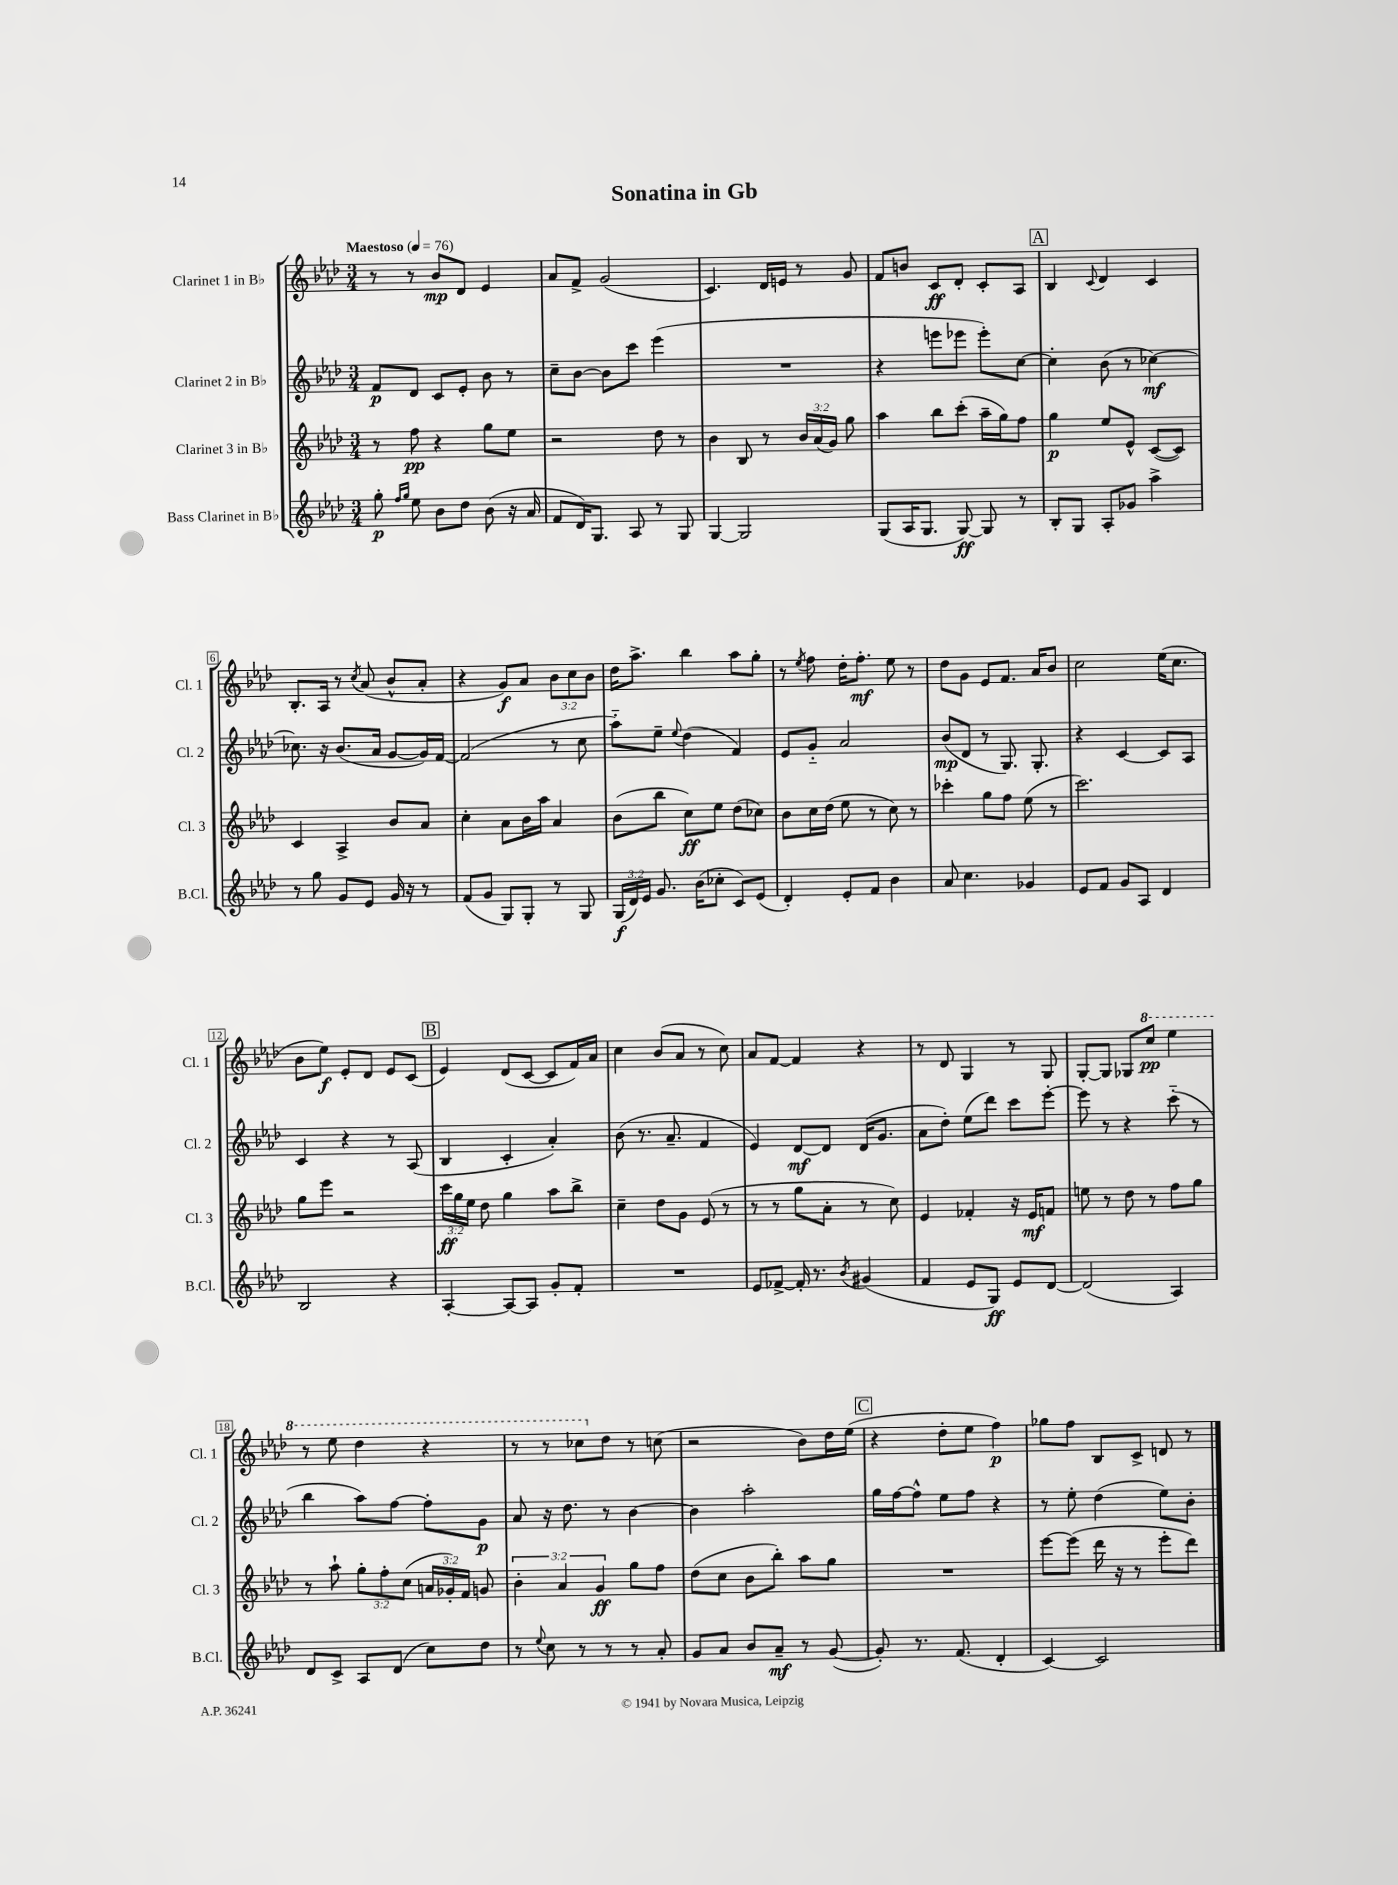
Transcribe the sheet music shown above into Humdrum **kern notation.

**kern	**dynam	**kern	**dynam	**kern	**dynam	**kern	**dynam
*part4	*part4	*part3	*part3	*part2	*part2	*part1	*part1
*staff4	*staff4	*staff3	*staff3	*staff2	*staff2	*staff1	*staff1
*I"Bass Clarinet in B♭	*	*I"Clarinet 3 in B♭	*	*I"Clarinet 2 in B♭	*	*I"Clarinet 1 in B♭	*
*I'B.Cl.	*	*I'Cl. 3	*	*I'Cl. 2	*	*I'Cl. 1	*
*clefG2	*	*clefG2	*	*clefG2	*	*clefG2	*
*k[b-e-a-d-]	*	*k[b-e-a-d-]	*	*k[b-e-a-d-]	*	*k[b-e-a-d-]	*
*M3/4	*	*M3/4	*	*M3/4	*	*M3/4	*
*MM76	*	*MM76	*	*MM76	*	*MM76	*
=1	=1	=1	=1	=1	=1	=1	=1
!	!	!	!	!	!	!LO:TX:a:B:t=Maestoso	!
8gg'\	p	8r	.	8f/L	p	8r	.
16qqff/LL	.	.	.	.	.	.	.
16qqgg/JJ	.	.	.	.	.	.	.
8ee-\	.	8ff\	pp	8d-/J	.	8r	.
8b-\L	.	4r	.	8c/L	.	8b-/L	mp
8dd-\J	.	.	.	8e-'/J	.	8d-/J	.
(8b-\	.	8gg\L	.	8b-\	.	4e-/	.
16r	.	8ee-\J	.	8r	.	.	.
16a-/	.	.	.	.	.	.	.
=2	=2	=2	=2	=2	=2	=2	=2
8f/L	.	2r	.	8cc~\L	.	8a-/L	.
16d-/K)	.	.	.	[8b-\J	.	8f^/J	.
8.G/J	.	.	.	.	.	.	.
.	.	.	.	8b-\L]	.	(2g/	.
8A-/	.	.	.	8ccc\J	.	.	.
8r	.	8dd-\	.	(4eee-\	.	.	.
8G/	.	8r	.	.	.	.	.
=3	=3	=3	=3	=3	=3	=3	=3
[4G/	.	4b-\	.	2.r	.	4.c/)	.
2G/]	.	8B-/	.	.	.	.	.
.	.	8r	.	.	.	16d-/LL	.
.	.	.	.	.	.	16en/JJ	.
.	.	24b-/LL	.	.	.	8r	.
.	.	(24a-/	.	.	.	.	.
.	.	24g/JJ)	.	.	.	.	.
.	.	8gg\	.	.	.	8g/	.
=4	=4	=4	=4	=4	=4	=4	=4
(8G/L	.	4aa-\	.	4r	.	8f/L	.
16A-/K	.	.	.	.	.	8bn/J	.
8.G/J	.	.	.	.	.	.	.
.	.	8bb-\L	.	8eeen\L	.	8c/L	ff
[8G/)	ff	(8ccc'\J	.	8eee-X\J	.	8d-'/J	.
8G/]	.	16aa-~\LL	.	8eee-'\L)	.	8c'/L	.
.	.	16gg\J)	.	.	.	.	.
8r	.	8ff\J	.	[8cc\J	.	8A-/J	.
!!LO:REH:place=s1:t=A
=5	=5	=5	=5	=5	=5	=5	=5
8B-'/L	.	4gg\	p	4cc'\]	.	4B-/	.
8G/J	.	.	.	.	.	.	.
.	.	.	.	.	.	8qqc/	.
8A-'/L	.	8ee-/L	.	(8b-\	.	4d-/	.
8g-X/J	.	8e-^^/J	.	8r	.	.	.
4aa-^\	.	([8c/L	.	[4cc-X\)	mf	4c/	.
.	.	8c/J])	.	.	.	.	.
!!LO:LB:g=z
=6	=6	=6	=6	=6	=6	=6	=6
8r	.	4c/	.	8.cc-X\]	.	8.B-'/L	.
8gg\	.	.	.	.	.	.	.
.	.	.	.	16r	.	16A-/Jk	.
8g/L	.	4A-^/	.	(8.b-/L	.	8r	.
.	.	.	.	.	.	8qcc/	.
8e-/J	.	.	.	.	.	(8a-/	.
.	.	.	.	16a-/Jk	.	.	.
16g/	.	8b-/L	.	[8g/L	.	8b-^^/L	.
16r	.	.	.	.	.	.	.
8r	.	8a-/J	.	16g/L])	.	8a-'/J	.
.	.	.	.	[16f/JJ	.	.	.
=7	=7	=7	=7	=7	=7	=7	=7
(8f/L	.	4cc'\	.	(2f/]	.	4r	.
8g/J	.	.	.	.	.	.	.
8G/L)	.	8a-\L	.	.	.	8g/L)	f
8G'/J	.	16b-\L	.	.	.	8a-/J	.
.	.	16aa-\JJ	.	.	.	.	.
8r	.	4a-/	.	8r	.	12b-\L	.
.	.	.	.	.	.	12cc\	.
8G/	.	.	.	8cc\	.	.	.
.	.	.	.	.	.	12b-\J	.
=8	=8	=8	=8	=8	=8	=8	=8
(24G/LL	f	(8b-\L	.	8aa-\L)	.	16dd-\KL	.
24d-/)	.	.	.	.	.	.	.
.	.	.	.	.	.	8.aa-^\J	.
24e-/JJ	.	.	.	.	.	.	.
8.g/	.	8bb-\J	.	8ee-~\J	.	.	.
.	.	.	.	8qqee-/	.	.	.
.	.	8cc\L)	ff	(4dd-\	.	4bb-\	.
(16b-\KL	.	.	.	.	.	.	.
8cc-X'\J	.	8ee-\J	.	.	.	.	.
8c/L)	.	(8dd-\L	.	4f/)	.	8aa-\L	.
(8e-/J	.	8cc-X\J)	.	.	.	8gg'\J	.
=9	=9	=9	=9	=9	=9	=9	=9
4d-'/)	.	8b-\L	.	8e-/L	.	8r	.
.	.	.	.	.	.	8qee-/	.
.	.	16cc\L	.	8g/J	.	8ff\	.
.	.	(16dd-\JJ	.	.	.	.	.
8e-'/L	.	8ee-\	.	2a-/	.	16dd-'\KL	.
.	.	.	.	.	.	8.ff'\J	mf
8f/J	.	8r	.	.	.	.	.
4b-\	.	8cc\)	.	.	.	8ee-\	.
.	.	8r	.	.	.	8r	.
=10	=10	=10	=10	=10	=10	=10	=10
8a-/	.	4ccc-X'\	.	(8b-/L	mp	8dd-\L	.
4.cc\	.	.	.	8d-/J	.	8g\J	.
.	.	8gg\L	.	8r	.	8e-/L	.
.	.	8ff\J	.	8.G/)	.	8.f/J	.
4g-X/	.	(8ee-\	.	.	.	.	.
.	.	.	.	8.G'/	.	16a-/KL	.
.	.	8r	.	.	.	8b-/J	.
=11	=11	=11	=11	=11	=11	=11	=11
8e-/L	.	2.ccc\)	.	4r	.	2cc\	.
8f/J	.	.	.	.	.	.	.
8g/L	.	.	.	[4c/	.	.	.
8A-/J	.	.	.	.	.	.	.
4d-/	.	.	.	8c/L]	.	(16ee-\KL	.
.	.	.	.	.	.	8.cc\J	.
.	.	.	.	8A-/J	.	.	.
!!LO:LB:g=z
=12	=12	=12	=12	=12	=12	=12	=12
2B-/	.	8gg\L	.	4c/	.	8b-\L	.
.	.	8eee-\J	.	.	.	8ee-\J)	f
.	.	2r	.	4r	.	8e-'/L	.
.	.	.	.	.	.	8d-/J	.
4r	.	.	.	8r	.	8e-/L	.
.	.	.	.	(8A-/	.	(8c/J	.
!!LO:REH:place=s1:t=B
=13	=13	=13	=13	=13	=13	=13	=13
[4A-'/	.	24ccc\LL	ff	4B-/	.	4e-/)	.
.	.	24gg\	.	.	.	.	.
.	.	24ee-\JJ	.	.	.	.	.
.	.	8dd-\	.	.	.	.	.
8A-/L_	.	4gg\	.	4c'/	.	(8d-/L	.
8A-/J]	.	.	.	.	.	[8c/J	.
8g'/L	.	8aa-\L	.	4a-'/)	.	8c/L]	.
8f'/J	.	8bb-^\J	.	.	.	16f/L)	.
.	.	.	.	.	.	16a-/JJ	.
=14	=14	=14	=14	=14	=14	=14	=14
2.r	.	4cc~\	.	(8b-\	.	4cc\	.
.	.	.	.	8.r	.	.	.
.	.	8dd-\L	.	.	.	(8b-/L	.
.	.	.	.	8.a-~/	.	.	.
.	.	8g\J	.	.	.	8a-/J	.
.	.	(8e-/	.	4f/	.	8r	.
.	.	8r	.	.	.	8cc\)	.
=15	=15	=15	=15	=15	=15	=15	=15
8e-/L	.	8r	.	4e-/)	.	8a-/L	.
[8f-X^/J	.	8r	.	.	.	[8f/J	.
16f-'/]	.	8gg\L	.	[8d-/L	mf	4f/]	.
8.r	.	.	.	.	.	.	.
.	.	8a-'\J	.	8d-/J]	.	.	.
8qb-/	.	.	.	.	.	.	.
(4g#X/	.	8r	.	(16d-/KL	.	4r	.
.	.	.	.	8.g/J	.	.	.
.	.	8cc\)	.	.	.	.	.
=16	=16	=16	=16	=16	=16	=16	=16
4f/	.	4e-/	.	8a-\L	.	8r	.
.	.	.	.	8dd-'\J)	.	8d-/	.
8e-/L	.	4f-X'/	.	(8ee-\L	.	4G/	.
8G/J)	ff	.	.	8ddd-\J)	.	.	.
8e-/L	.	16r	.	8ccc\L	.	8r	.
.	.	16e-/KL	mf	.	.	.	.
[8d-/J	.	8fn/J	.	[8eee-'\J	.	8G/	.
=17	=17	=17	=17	=17	=17	=17	=17
(2d-/]	.	8een\	.	8eee-\]	.	[8G'/L	.
.	.	8r	.	8r	.	8G/J]	.
.	.	8dd-\	.	4r	.	8G-X/L	.
*	*	*	*	*	*	*8va	*
.	.	8r	.	.	.	8ccc/J	pp
4A-/)	.	8ff\L	.	(8ccc\	.	4eee-\	.
.	.	8gg\J	.	8r	.	.	.
!!LO:LB:g=z
=18	=18	=18	=18	=18	=18	=18	=18
8d-/L	.	8r	.	4bb-\	.	8r	.
8c^/J	.	8aa-`\	.	.	.	8eee-\	.
8A-/L	.	12gg'\L	.	8aa-\L)	.	4ddd-\	.
.	.	12ff'\	.	.	.	.	.
(8d-/J	.	.	.	[8ff\J	.	.	.
.	.	(12cc\J	.	.	.	.	.
8cc\L)	.	24an/LL	.	8ff'\L]	.	4r	.
.	.	24g-X'/)	.	.	.	.	.
.	.	24f/JJ	.	.	.	.	.
8dd-\J	.	8gn/	.	8g\J	p	.	.
=19	=19	=19	=19	=19	=19	=19	=19
8r	.	6b-'\	.	8a-/	.	8r	.
8qqee-/	.	.	.	.	.	.	.
8cc\	.	.	.	16r	.	8r	.
.	.	6a-/	.	.	.	.	.
.	.	.	.	8.dd-\	.	.	.
8r	.	.	.	.	.	8ccc-X\L	.
.	.	6g/	ff	.	.	.	.
*	*	*	*	*	*	*X8va	*
8r	.	.	.	8r	.	8dd-\J	.
8r	.	8gg\L	.	[4b-\	.	8r	.
8a-'/	.	8ff\J	.	.	.	(8ccn\	.
=20	=20	=20	=20	=20	=20	=20	=20
8g/L	.	(8dd-\L	.	4b-\]	.	2r	.
8a-/J	.	8cc\J	.	.	.	.	.
8b-/L	.	8b-\L	.	2aa-'\	.	.	.
8a-~/J	mf	8bb-'\J)	.	.	.	.	.
8r	.	8aa-\L	.	.	.	8b-\L)	.
([8g/	.	8gg\J	.	.	.	16dd-\L	.
.	.	.	.	.	.	(16ee-\JJ	.
!!LO:REH:place=s1:t=C
=21	=21	=21	=21	=21	=21	=21	=21
8g'/])	.	2.r	.	16gg\LL	.	4r	.
.	.	.	.	[16ff\J	.	.	.
8.r	.	.	.	8ff^^\J]	.	.	.
.	.	.	.	8ee-\L	.	8dd-'\L	.
(8.f/	.	.	.	.	.	.	.
.	.	.	.	8ff\J	.	8ee-\J	.
4d-'/	.	.	.	4r	.	4ff\)	p
=22	=22	=22	=22	=22	=22	=22	=22
[4c/)	.	[8eee-\L	.	8r	.	8gg-X\L	.
.	.	(8eee-\J]	.	8ee-'\	.	8ff\J	.
2c/]	.	16ddd-\	.	(4dd-\	.	8B-/L	.
.	.	16r	.	.	.	.	.
.	.	8r	.	.	.	8c^/J	.
.	.	8eee-'\L	.	8ee-\L)	.	8dn/	.
.	.	8ddd-\J)	.	8b-'\J	.	8r	.
==	==	==	==	==	==	==	==
*-	*-	*-	*-	*-	*-	*-	*-
